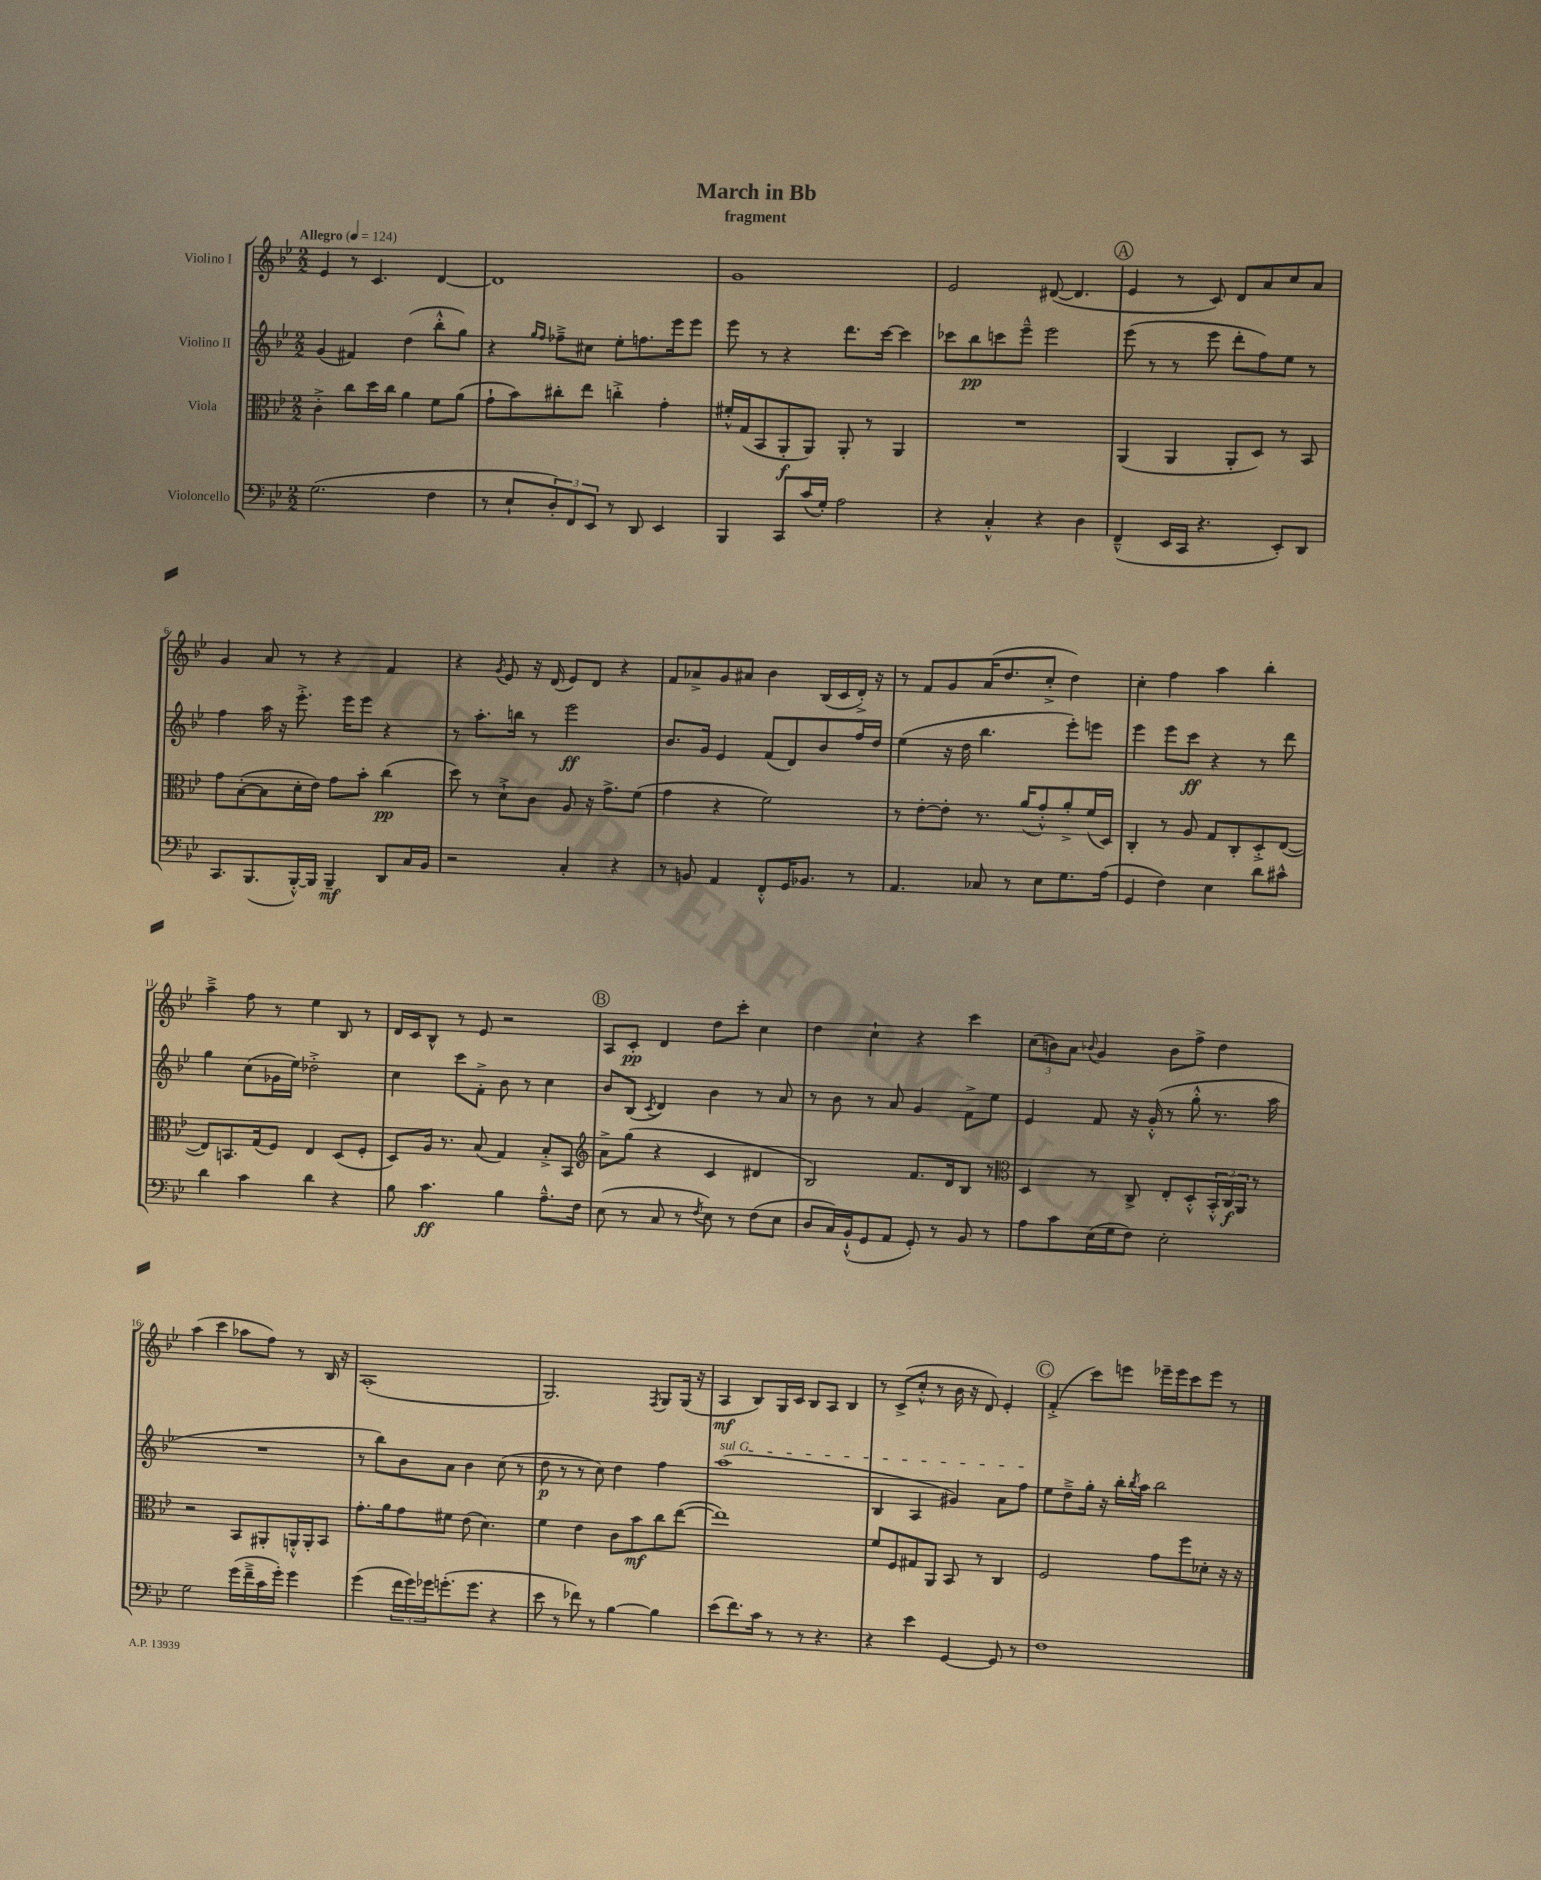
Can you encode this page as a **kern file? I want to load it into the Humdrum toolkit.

**kern	**dynam	**kern	**dynam	**kern	**dynam	**kern	**dynam
*part4	*part4	*part3	*part3	*part2	*part2	*part1	*part1
*staff4	*staff4	*staff3	*staff3	*staff2	*staff2	*staff1	*staff1
*I"Violoncello	*	*I"Viola	*	*I"Violino II	*	*I"Violino I	*
*clefF4	*	*clefC3	*	*clefG2	*	*clefG2	*
*k[b-e-]	*	*k[b-e-]	*	*k[b-e-]	*	*k[b-e-]	*
*M2/2	*	*M2/2	*	*M2/2	*	*M2/2	*
*MM124	*	*MM124	*	*MM124	*	*MM124	*
=1	=1	=1	=1	=1	=1	=1	=1
!	!	!	!	!	!	!LO:TX:a:B:t=Allegro	!
(2.G\	.	4c'^\	.	(4g/	.	4e-/	.
.	.	8cc\L	.	4f#X/)	.	8r	.
.	.	16dd\L	.	.	.	4.c/	.
.	.	16cc\JJ	.	.	.	.	.
.	.	4a\	.	(4dd\	.	.	.
4F\	.	8f\L	.	8bb-'^^\L	.	[4d/	.
.	.	(8a\J	.	8gg\J)	.	.	.
=2	=2	=2	=2	=2	=2	=2	=2
8r	.	8g`\L	.	4r	.	1d]	.
8E-`/L	.	8b-\)	.	.	.	.	.
.	.	.	.	16qqgg/LL	.	.	.
.	.	.	.	16qqff/JJ	.	.	.
12D'/)	.	8cc#X'\	.	8ff-X~^\L	.	.	.
12FF/	.	.	.	.	.	.	.
.	.	8ee-\J	.	8cc#X\J	.	.	.
12EE-/J	.	.	.	.	.	.	.
8r	.	4ccn'^\	.	8ee-'\L	.	.	.
8DD/	.	.	.	8.ffn\	.	.	.
4EE-/	.	4g'\	.	.	.	.	.
.	.	.	.	16eee-\k	.	.	.
.	.	.	.	8eee-\J	.	.	.
=3	=3	=3	=3	=3	=3	=3	=3
4BBB-/	.	16f#X'^^/LL	.	8eee-\	.	1g	.
.	.	(16G/J	.	.	.	.	.
.	.	8BB-/	.	8r	.	.	.
8CC/L	.	8AA'/	f	4r	.	.	.
(16c/L	.	8AA/J)	.	.	.	.	.
16G'/JJ)	.	.	.	.	.	.	.
2A\	.	8AA'/	.	8.ddd\L	.	.	.
.	.	8r	.	.	.	.	.
.	.	.	.	[16ccc\Jk	.	.	.
.	.	4AA/	.	4ccc\]	.	.	.
=4	=4	=4	=4	=4	=4	=4	=4
4r	.	1r	.	8ccc-X\L	.	2e-/	.
.	.	.	.	8bb-\	pp	.	.
4C'^^/	.	.	.	8cccn\	.	.	.
.	.	.	.	8eee-~^^\J	.	.	.
4r	.	.	.	2eee-\	.	([8d#X/	.
.	.	.	.	.	.	4.d#/]	.
4D\	.	.	.	.	.	.	.
!!LO:REH:place=s1:t=A
=5	=5	=5	=5	=5	=5	=5	=5
(4FF~^^/	.	(4AA/	.	(8eee-\	.	4e-/	.
.	.	.	.	8r	.	.	.
16EE-/LL	.	4AA/	.	8r	.	8r	.
16CC/JJ	.	.	.	.	.	.	.
4.r	.	.	.	8eee-\	.	8c/)	.
.	.	8AA'/L	.	8ddd'\L	.	8d/L	.
.	.	8D/J)	.	8ff\)	.	8a/	.
8EE-'/L)	.	8r	.	8ee-\J	.	8cc/	.
8DD/J	.	8BB-/	.	8r	.	8a/J	.
!!LO:LB:g=z
=6	=6	=6	=6	=6	=6	=6	=6
8.CC/L	.	8g\L	.	4ff\	.	4g/	.
.	.	([8B-'\	.	.	.	.	.
(8.BBB-/	.	.	.	.	.	.	.
.	.	8B-\]	.	16aa\	.	8a/	.
.	.	.	.	16r	.	.	.
[16BBB-'^^/L)	.	16d'\L	.	8.eee-'^\	.	8r	.
16BBB-/JJ]	.	16e-\JJ)	.	.	.	.	.
4BBB-~/	mf	8g\L	.	.	.	4r	.
.	.	.	.	16eee-\KL	.	.	.
.	.	8b-'\J	.	8eee-\J	.	.	.
8DD/L	.	(4cc\	pp	4r	.	4f/	.
16C/L	.	.	.	.	.	.	.
16BB-/JJ	.	.	.	.	.	.	.
=7	=7	=7	=7	=7	=7	=7	=7
2r	.	8dd\)	.	8r	.	4r	.
.	.	8r	.	8.aa'\L	.	.	.
.	.	.	.	.	.	8qg/	.
.	.	8d`^\L	.	.	.	8e-/	.
.	.	.	.	16bbn\Jk	.	.	.
.	.	8c\J	.	8r	.	16r	.
.	.	.	.	.	.	(16d/	.
4C'/	.	8A/	.	2eee-\	ff	8e-/L)	.
.	.	16r	.	.	.	8d/J	.
.	.	8.g^\L	.	.	.	.	.
4r	.	.	.	.	.	4r	.
.	.	(8f\J	.	.	.	.	.
=8	=8	=8	=8	=8	=8	=8	=8
8r	.	4g\	.	8.b-/L	.	8f/L	.
8BBn/	.	.	.	.	.	8a-X^/	.
.	.	.	.	16g/Jk	.	.	.
4AA/	.	4r	.	4e-/	.	8g/	.
.	.	.	.	.	.	8a#X/J	.
8FF'^^/L	.	2f\)	.	(8f/L	.	4b-\	.
16GG/K	.	.	.	8d/)	.	.	.
8.BB-X/J	.	.	.	.	.	.	.
.	.	.	.	8b-/	.	(16B-/LL	.
.	.	.	.	.	.	16c/	.
8r	.	.	.	16ff/L	.	16d'^/JJ)	.
.	.	.	.	16dd/JJ	.	16r	.
=9	=9	=9	=9	=9	=9	=9	=9
4.AA/	.	8r	.	(4ee-\	.	8r	.
.	.	[8e-'\L	.	.	.	8f/L	.
.	.	8e-'\J]	.	16r	.	8g/	.
.	.	.	.	16dd\	.	.	.
8C-X/	.	8.r	.	4.bb-\	.	(16a/K	.
.	.	.	.	.	.	8.dd/	.
8r	.	.	.	.	.	.	.
.	.	(16a/KL	.	.	.	.	.
8E-\L	.	8g'^^/)	.	.	.	8cc'^/J	.
8.G\	.	8a'^/	.	8eee-'\L)	.	4dd\)	.
.	.	(16f/L	.	8eeen\J	.	.	.
(16A\Jk	.	16D/JJ)	.	.	.	.	.
=10	=10	=10	=10	=10	=10	=10	=10
4GG/	.	4C'/	.	4eee-\	.	4cc'\	.
4F\)	.	8r	.	8eee-\L	.	4ff\	.
.	.	8A/	.	8ccc\J	ff	.	.
4E-\	.	8G/L	.	4r	.	4aa\	.
.	.	8C'/	.	.	.	.	.
8d\L	.	8D'^/	.	8r	.	4bb-'\	.
8c#X^^\J	.	([8E-/J	.	8ddd\	.	.	.
!!LO:LB:g=z
=11	=11	=11	=11	=11	=11	=11	=11
4d\	.	8E-/L])	.	4gg\	.	4aa~^\	.
.	.	8.BBn/	.	.	.	.	.
4c\	.	.	.	(8cc\L	.	8ff\	.
.	.	(16G/k	.	.	.	.	.
.	.	8F/J)	.	16g-X\L	.	8r	.
.	.	.	.	16ee-\JJ)	.	.	.
4d\	.	4E-/	.	2dd-X'^\	.	4ee-\	.
4r	.	(8D/L	.	.	.	8B-/	.
.	.	8F'/J	.	.	.	8r	.
=12	=12	=12	=12	=12	=12	=12	=12
8B-\	.	8D/L)	.	4cc\	.	16d/LL	.
.	.	.	.	.	.	16c/J	.
4.c\	ff	16A/Jk	.	.	.	8B-^^/J	.
.	.	8.r	.	.	.	.	.
.	.	.	.	8ccc\L	.	8r	.
.	.	(8B-/	.	8f'^\J	.	8e-/	.
4B-\	.	4G/)	.	8b-\	.	2r	.
.	.	.	.	8r	.	.	.
8.A~^^\L	.	8B-'^/L	.	4cc\	.	.	.
.	.	8BB-/J	.	.	.	.	.
16F\Jk	.	.	.	.	.	.	.
!!LO:REH:place=s1:t=B
=13	=13	=13	=13	=13	=13	=13	=13
*	*	*clefG2	*	*	*	*	*
(8E-\	.	8a^\L	.	8b-/L	.	8A/L	.
8r	.	(8gg\J	.	(8B-/J	.	8c'/J	pp
.	.	.	.	8qc/	.	.	.
8C/	.	4r	.	4d/)	.	4d/	.
8r	.	.	.	.	.	.	.
8qF/	.	.	.	.	.	.	.
8E-\)	.	4c/	.	4b-\	.	8dd\L	.
8r	.	.	.	.	.	8ccc'\J	.
(8F\L	.	4d#X/	.	8r	.	4cc\	.
8E-\J	.	.	.	8a/	.	.	.
=14	=14	=14	=14	=14	=14	=14	=14
8D/L	.	2B-/)	.	8r	.	4dd\	.
16C/L)	.	.	.	8b-\	.	.	.
(16BB-`^^/J	.	.	.	.	.	.	.
8GG/	.	.	.	8r	.	4cc`\	.
8AA/J	.	.	.	8a/	.	.	.
8GG'/)	.	8.f/L	.	4g/	.	4r	.
8r	.	.	.	.	.	.	.
.	.	16d/k	.	.	.	.	.
8BB-/	.	8B-/J	.	8f^\L	.	4ccc\	.
8r	.	8r	.	8ee-\J	.	.	.
=15	=15	=15	=15	=15	=15	=15	=15
*	*	*clefC3	*	*	*	*	*
8A\L	.	4D/	.	4e-/	.	(12cc\L	.
.	.	.	.	.	.	12bn\)	.
8c\	.	.	.	.	.	.	.
.	.	.	.	.	.	12a\J	.
.	.	.	.	.	.	8qqb-X/	.
(16E-\L	.	8r	.	8f/	.	4g/	.
16G\J	.	.	.	.	.	.	.
8F\J)	.	8C^/	.	16r	.	.	.
.	.	.	.	(16g'^^/	.	.	.
2E-'\	.	8E-'/L	.	8r	.	8b-\L	.
.	.	8D'^^/	.	8gg'^^\	.	8ff^\J	.
.	.	24BB-'^^/L	.	8.r	.	4dd\	.
.	.	24C/	f	.	.	.	.
.	.	24AA/JJ	.	.	.	.	.
.	.	8r	.	.	.	.	.
.	.	.	.	16aa\	.	.	.
!!LO:LB:g=z
=16	=16	=16	=16	=16	=16	=16	=16
2G\	.	2r	.	1r	.	(4aa\	.
.	.	.	.	.	.	4ccc\	.
(16g\LL	.	8BB-/L	.	.	.	8aa-X\L	.
16f~^\	.	.	.	.	.	.	.
16c\	.	8AA#X'/	.	.	.	8ff\J)	.
16g'\JJ)	.	.	.	.	.	.	.
4g\	.	16AAn'^^/L	.	.	.	8r	.
.	.	16AA'/J	.	.	.	.	.
.	.	8BB-/J	.	.	.	16B-/	.
.	.	.	.	.	.	16r	.
=17	=17	=17	=17	=17	=17	=17	=17
(4g\	.	8.g'\L	.	8r	.	(1A'	.
.	.	.	.	8bb-\L)	.	.	.
.	.	16a\k	.	.	.	.	.
24f\LL	.	8g\	.	8b-\	.	.	.
24g\)	.	.	.	.	.	.	.
24g-X\J	.	.	.	.	.	.	.
(8.gn'\	.	8f#X\J	.	8a\J	.	.	.
.	.	(8e-\	.	4b-\	.	.	.
8.g\J	.	.	.	.	.	.	.
.	.	4.d\)	.	.	.	.	.
4r	.	.	.	(8cc\	.	.	.
.	.	.	.	8r	.	.	.
=18	=18	=18	=18	=18	=18	=18	=18
8e-\	.	4f\	.	8dd\	p	2.G/)	.
8r	.	.	.	8r	.	.	.
8f-X\)	.	4e-\	.	8r	.	.	.
8r	.	.	.	8cc\)	.	.	.
[4B-\	.	8c\L	.	4dd\	.	.	.
.	.	8b-\	mf	.	.	.	.
.	.	.	.	.	.	8qF/	.
4B-\]	.	8cc\	.	4ff\	.	8G/L	.
.	.	([8ee-\J	.	.	.	(16G/Jk	.
.	.	.	.	.	.	16r	.
=19	=19	=19	=19	=19	=19	=19	=19
!	!	!	!	!LO:TX:a:i:t=sul G	!	!	!
(8e-\L	.	1ee-])	.	(1aa	.	4A/	mf
8.f\)	.	.	.	.	.	.	.
.	.	.	.	.	.	8B-/L)	.
16c\Jk	.	.	.	.	.	.	.
8r	.	.	.	.	.	16G/L	.
.	.	.	.	.	.	16c/JJ	.
8r	.	.	.	.	.	8B-/L	.
4.r	.	.	.	.	.	8A/J	.
.	.	.	.	.	.	4B-/	.
=20	=20	=20	=20	=20	=20	=20	=20
4r	.	8f/L	.	4B-/	.	8r	.
.	.	8F/	.	.	.	(8c^/L	.
4e-\	.	8G#X/	.	4A/	.	8cc'^^/J	.
.	.	8AA/J	.	.	.	8r	.
[4GG/	.	8BB-/	.	4g#X/)	.	16b-\	.
.	.	.	.	.	.	16r	.
.	.	8r	.	.	.	8d/)	.
8GG/]	.	4C/	.	8a\L	.	4e-'/	.
8r	.	.	.	8ff\J	.	.	.
!!LO:REH:place=s1:t=C
=21	=21	=21	=21	=21	=21	=21	=21
1F	.	2F/	.	8ee-\L	.	(4f'^/	.
.	.	.	.	8dd~^\	.	.	.
.	.	.	.	16gg'\Jk	.	8ccc\L)	.
.	.	.	.	16r	.	.	.
.	.	.	.	16bb-'\LL	.	8eeen\J	.
.	.	.	.	8qbb-/	.	.	.
.	.	.	.	16aa\JJ	.	.	.
.	.	8g\L	.	2bb-\	.	16eee-X~\LL	.
.	.	.	.	.	.	16eee-\J	.
.	.	8ff\	.	.	.	8ccc\	.
.	.	8d-X'\J	.	.	.	8eee-\J	.
.	.	16r	.	.	.	8r	.
.	.	16r	.	.	.	.	.
==	==	==	==	==	==	==	==
*-	*-	*-	*-	*-	*-	*-	*-
